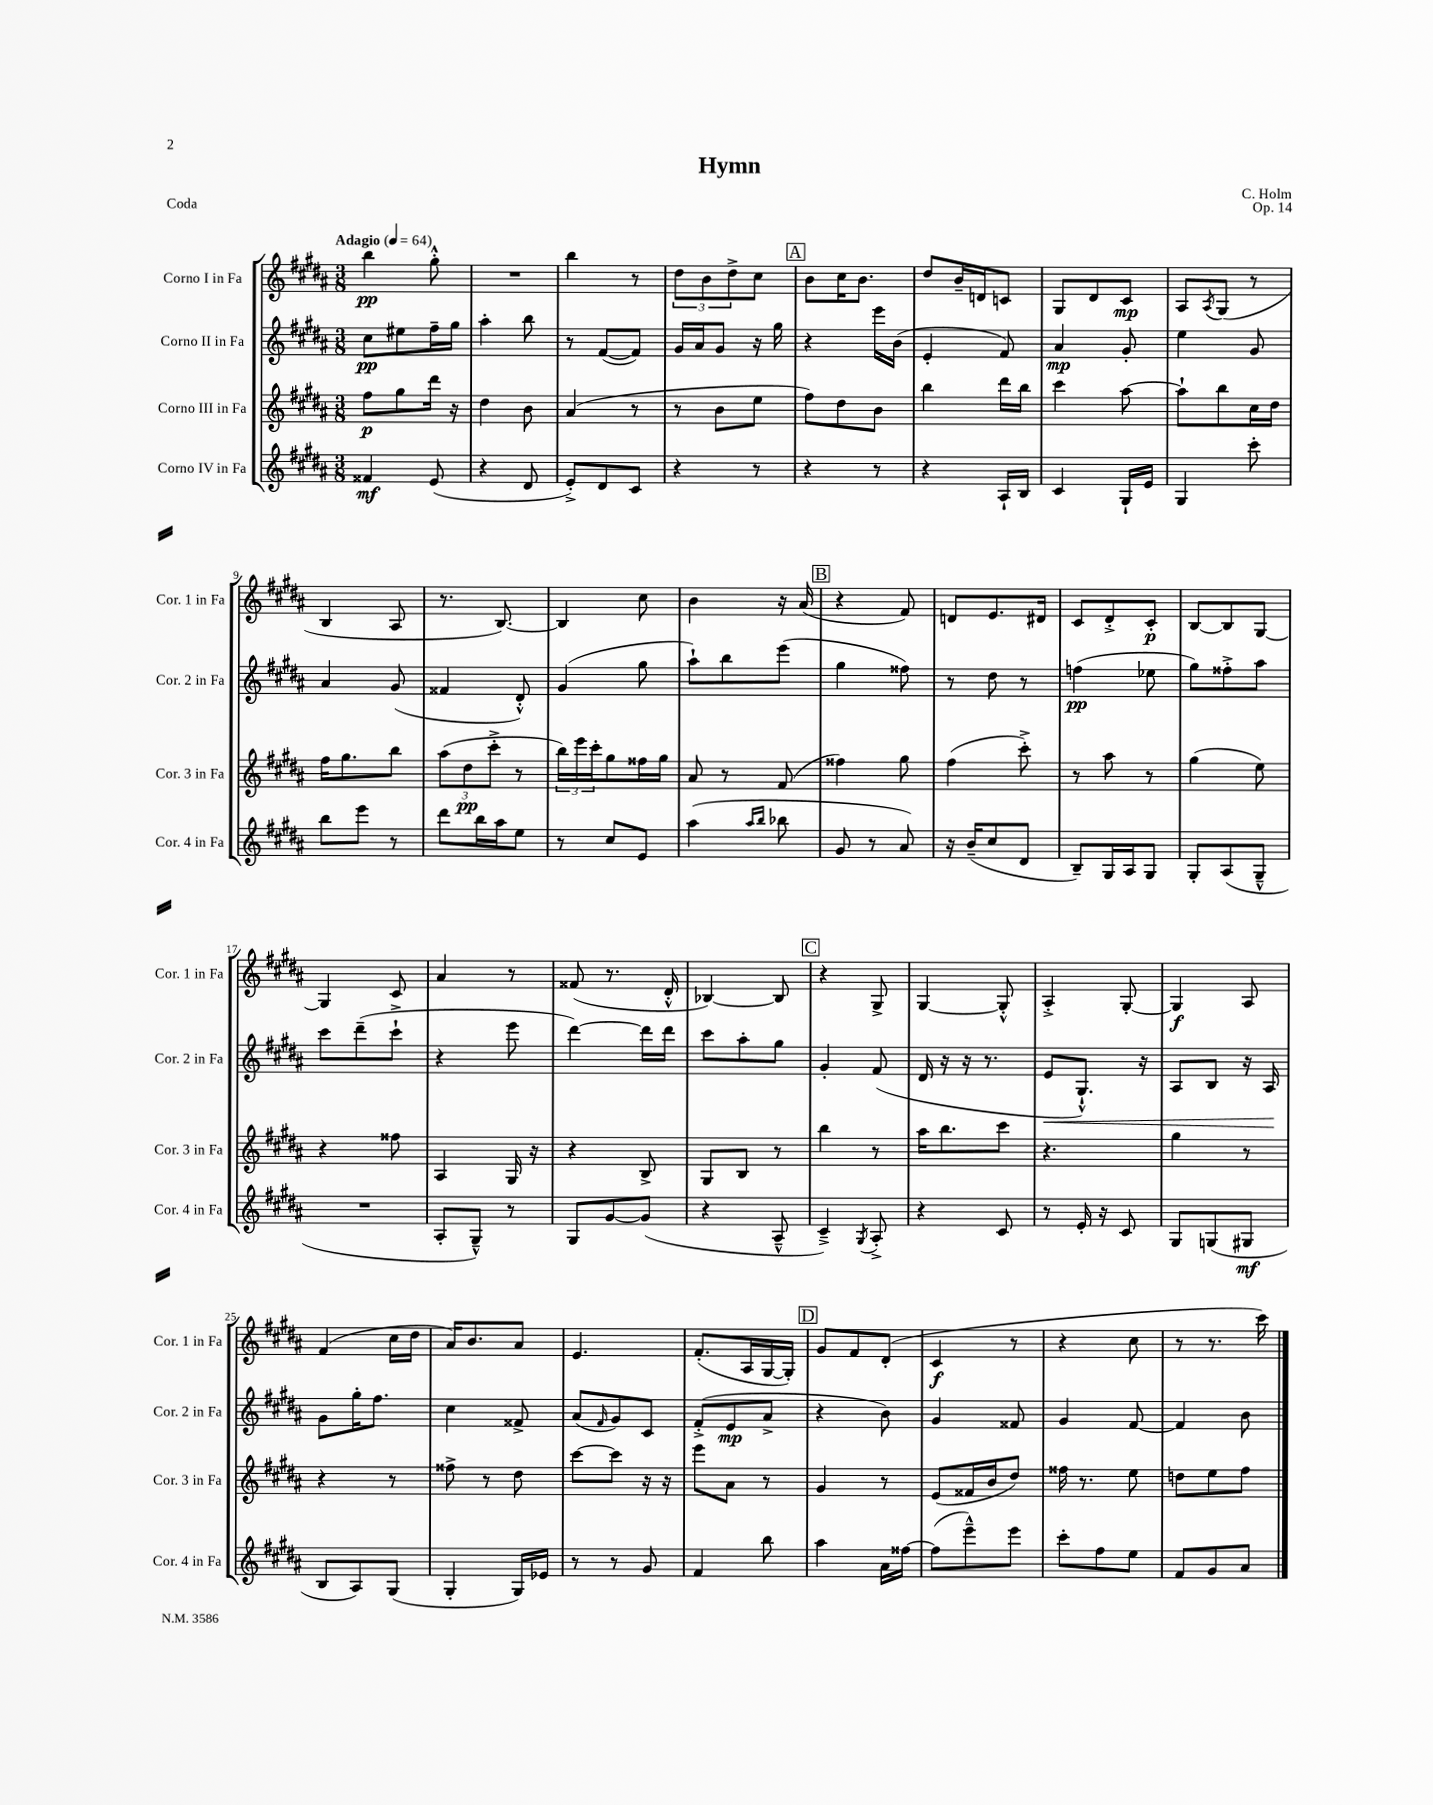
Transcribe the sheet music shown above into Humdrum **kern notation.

**kern	**dynam	**kern	**dynam	**kern	**dynam	**kern	**dynam
*part4	*part4	*part3	*part3	*part2	*part2	*part1	*part1
*staff4	*staff4	*staff3	*staff3	*staff2	*staff2	*staff1	*staff1
*I"Corno IV in Fa	*	*I"Corno III in Fa	*	*I"Corno II in Fa	*	*I"Corno I in Fa	*
*I'Cor. 4 in Fa	*	*I'Cor. 3 in Fa	*	*I'Cor. 2 in Fa	*	*I'Cor. 1 in Fa	*
*clefG2	*	*clefG2	*	*clefG2	*	*clefG2	*
*k[f#c#g#d#a#]	*	*k[f#c#g#d#a#]	*	*k[f#c#g#d#a#]	*	*k[f#c#g#d#a#]	*
*M3/8	*	*M3/8	*	*M3/8	*	*M3/8	*
*MM64	*	*MM64	*	*MM64	*	*MM64	*
=1	=1	=1	=1	=1	=1	=1	=1
!	!	!	!	!	!	!LO:TX:a:B:t=Adagio	!
4f##X/	mf	8ff#\L	p	8cc#\L	pp	4bb\	pp
.	.	8gg#\	.	8ee#X\	.	.	.
(8e/	.	16ddd#\Jk	.	16ff#~\L	.	8gg#'^^\	.
.	.	16r	.	16gg#\JJ	.	.	.
=2	=2	=2	=2	=2	=2	=2	=2
4r	.	4dd#\	.	4aa#'\	.	4.r	.
8d#/	.	8b\	.	8bb\	.	.	.
=3	=3	=3	=3	=3	=3	=3	=3
8e'^/L)	.	(4a#/	.	8r	.	4bb\	.
8d#/	.	.	.	([8f#/L	.	.	.
8c#/J	.	8r	.	8f#/J])	.	8r	.
=4	=4	=4	=4	=4	=4	=4	=4
4r	.	8r	.	16g#/LL	.	12dd#\L	.
.	.	.	.	16a#/J	.	.	.
.	.	.	.	.	.	12b\	.
.	.	8b\L	.	8g#/J	.	.	.
.	.	.	.	.	.	12dd#^\	.
8r	.	8ee\J	.	16r	.	8cc#\J	.
.	.	.	.	16gg#\	.	.	.
!!LO:REH:place=s1:t=A
=5	=5	=5	=5	=5	=5	=5	=5
4r	.	8ff#\L)	.	4r	.	8b\L	.
.	.	8dd#\	.	.	.	16cc#\K	.
.	.	.	.	.	.	8.b\J	.
8r	.	8b\J	.	16eee\LL	.	.	.
.	.	.	.	(16b\JJ	.	.	.
=6	=6	=6	=6	=6	=6	=6	=6
4r	.	4bb\	.	4e'/	.	8dd#/L	.
.	.	.	.	.	.	16b~/L	.
.	.	.	.	.	.	16dn/J	.
16A#`/LL	.	16ddd#\LL	.	8f#/)	.	8cn/J	.
16B/JJ	.	16bb\JJ	.	.	.	.	.
=7	=7	=7	=7	=7	=7	=7	=7
4c#/	.	4ccc#\	.	4a#/	mp	8G#/L	.
.	.	.	.	.	.	8d#/	.
16G#`/LL	.	[8aa#\	.	8g#'/	.	8c#/J	mp
16e/JJ	.	.	.	.	.	.	.
=8	=8	=8	=8	=8	=8	=8	=8
4G#/	.	8aa#`\L]	.	4ee\	.	8A#/L	.
.	.	.	.	.	.	8qA#/	.
.	.	8bb\	.	.	.	(8G#/J	.
8ccc#'\	.	16cc#\L	.	8g#/	.	8r	.
.	.	16dd#\JJ	.	.	.	.	.
!!LO:LB:g=z
=9	=9	=9	=9	=9	=9	=9	=9
8bb\L	.	16ff#\KL	.	4a#/	.	4B/	.
.	.	8.gg#\	.	.	.	.	.
8eee\J	.	.	.	.	.	.	.
8r	.	8bb\J	.	(8g#/	.	8A#/	.
=10	=10	=10	=10	=10	=10	=10	=10
8ddd#\L	.	(12aa#\L	.	4f##X/	.	8.r	.
.	.	12dd#\	pp	.	.	.	.
16bb\L	.	.	.	.	.	.	.
.	.	12ccc#'^\J	.	.	.	.	.
16aa#\J	.	.	.	.	.	[8.B/)	.
8ee\J	.	8r	.	8d#'^^/)	.	.	.
=11	=11	=11	=11	=11	=11	=11	=11
8r	.	24bb\LL)	.	(4g#/	.	4B/]	.
.	.	24eee\	.	.	.	.	.
.	.	24ccc#'\J	.	.	.	.	.
8cc#/L	.	8gg#\	.	.	.	.	.
8e/J	.	16ff##X\L	.	8gg#\	.	8cc#\	.
.	.	16gg#\JJ	.	.	.	.	.
=12	=12	=12	=12	=12	=12	=12	=12
(4aa#\	.	8a#/	.	8aa#`\L)	.	4b\	.
.	.	8r	.	8bb\	.	.	.
16qqaa#/LL	.	.	.	.	.	.	.
16qqbb/JJ	.	.	.	.	.	.	.
8bb-X\	.	(8f#/	.	(8eee\J	.	16r	.
.	.	.	.	.	.	(16a#/	.
!!LO:REH:place=s1:t=B
=13	=13	=13	=13	=13	=13	=13	=13
8g#/	.	4ff##X\)	.	4gg#\	.	4r	.
8r	.	.	.	.	.	.	.
8a#/)	.	8gg#\	.	8ff##X\)	.	8f#/)	.
=14	=14	=14	=14	=14	=14	=14	=14
16r	.	(4ff#\	.	8r	.	8dn/L	.
(16b~/KL	.	.	.	.	.	.	.
8cc#/	.	.	.	8dd#\	.	8.e/	.
8d#/J	.	8ccc#'^\)	.	8r	.	.	.
.	.	.	.	.	.	16d#X/Jk	.
=15	=15	=15	=15	=15	=15	=15	=15
8B~/L)	.	8r	.	(4ffn\	pp	8c#/L	.
16G#/L	.	8aa#\	.	.	.	8d#'^/	.
16A#/J	.	.	.	.	.	.	.
8G#/J	.	8r	.	8ee-X\	.	8c#'/J	p
=16	=16	=16	=16	=16	=16	=16	=16
8G#'/L	.	(4gg#\	.	8gg#\L)	.	[8B/L	.
(8A#/	.	.	.	8ff##X'^\	.	8B/]	.
8G#~^^/J	.	8ee\)	.	8aa#\J	.	[8G#/J	.
!!LO:LB:g=z
=17	=17	=17	=17	=17	=17	=17	=17
4.r	.	4r	.	8ccc#\L	.	4G#/]	.
.	.	.	.	(8ddd#~\	.	.	.
.	.	8ff##X\	.	8ccc#`^\J	.	8c#/	.
=18	=18	=18	=18	=18	=18	=18	=18
8A#'/L	.	4A#/	.	4r	.	4a#/	.
8G#~^^/J)	.	.	.	.	.	.	.
8r	.	16G#/	.	8eee\	.	8r	.
.	.	16r	.	.	.	.	.
=19	=19	=19	=19	=19	=19	=19	=19
8G#/L	.	4r	.	[4ddd#\)	.	(8f##X/	.
[8g#/	.	.	.	.	.	8.r	.
(8g#/J]	.	8B^/	.	16ddd#\LL]	.	.	.
.	.	.	.	16ddd#\JJ	.	16d#'^^/	.
=20	=20	=20	=20	=20	=20	=20	=20
4r	.	8G#/L	.	8ccc#\L	.	[4B-X/)	.
.	.	8B/J	.	8aa#'\	.	.	.
8A#~^^/	.	8r	.	8gg#\J	.	8B-/]	.
!!LO:REH:place=s1:t=C
=21	=21	=21	=21	=21	=21	=21	=21
4c#~^/)	.	4bb\	.	4g#'/	.	4r	.
8qG#/	.	.	.	.	.	.	.
8A#'^/	.	8r	.	(8f#/	.	8G#^/	.
=22	=22	=22	=22	=22	=22	=22	=22
4r	.	16aa#\KL	.	16d#/	.	[4G#/	.
.	.	8.bb\	.	16r	.	.	.
.	.	.	.	16r	.	.	.
.	.	.	.	8.r	.	.	.
8c#/	.	8ccc#\J	.	.	.	8G#'^^/]	.
=23	=23	=23	=23	=23	=23	=23	=23
!	!	!	!	!	!LO:HP:b	!	!
8r	.	4.r	.	8e/L	<	4A#'^/	.
16e'/	.	.	.	8.G#`^^/J)	.	.	.
16r	.	.	.	.	.	.	.
8c#/	.	.	.	.	.	[8G#'/	.
.	.	.	.	16r	.	.	.
=24	=24	=24	=24	=24	=24	=24	=24
8G#/L	.	4gg#\	.	8A#/L	.	4G#/]	f
(8Gn/	.	.	.	8B/J	.	.	.
8G#X/J	mf	8r	.	16r	.	8A#/	.
.	.	.	.	16A#/	.	.	.
.	.	.	.	.	[	.	.
!!LO:LB:g=z
=25	=25	=25	=25	=25	=25	=25	=25
8B/L	.	4r	.	8g#\L	.	(4f#/	.
8A#/)	.	.	.	16gg#'\K	.	.	.
.	.	.	.	8.ff#\J	.	.	.
(8G#/J	.	8r	.	.	.	16cc#\LL	.
.	.	.	.	.	.	16dd#\JJ	.
=26	=26	=26	=26	=26	=26	=26	=26
4G#'/	.	8ff##X^\	.	4cc#\	.	16a#/KL)	.
.	.	.	.	.	.	8.b/	.
.	.	8r	.	.	.	.	.
16G#/LL)	.	8dd#\	.	8f##X^/	.	8a#/J	.
16e-X/JJ	.	.	.	.	.	.	.
=27	=27	=27	=27	=27	=27	=27	=27
8r	.	[8ccc#\L	.	(8a#/L	.	4.e/	.
.	.	.	.	16qqf#/	.	.	.
8r	.	8ccc#\J]	.	8g#/)	.	.	.
8g#/	.	16r	.	8c#/J	.	.	.
.	.	16r	.	.	.	.	.
=28	=28	=28	=28	=28	=28	=28	=28
4f#/	.	8eee\L	.	(8f#'^/L	.	(8.f#'/L	.
.	.	8a#\J	.	8e/	mp	.	.
.	.	.	.	.	.	16A#/L	.
8bb\	.	8r	.	8a#^/J	.	[16G#/	.
.	.	.	.	.	.	16G#'/JJ])	.
!!LO:REH:place=s1:t=D
=29	=29	=29	=29	=29	=29	=29	=29
4aa#\	.	4g#/	.	4r	.	8g#/L	.
.	.	.	.	.	.	8f#/	.
16a#\LL	.	8r	.	8b\)	.	(8d#'/J	.
[16ff##X\JJ	.	.	.	.	.	.	.
=30	=30	=30	=30	=30	=30	=30	=30
(8ff##\L]	.	(8e/L	.	4g#/	.	4c#/	f
8eee~^^\)	.	16f##X/L	.	.	.	.	.
.	.	16b/J	.	.	.	.	.
8eee\J	.	8dd#/J)	.	8f##X/	.	8r	.
=31	=31	=31	=31	=31	=31	=31	=31
8ccc#'\L	.	16ff##X\	.	4g#/	.	4r	.
.	.	8.r	.	.	.	.	.
8ff#\	.	.	.	.	.	.	.
8ee\J	.	8ee\	.	[8f#/	.	8cc#\	.
=32	=32	=32	=32	=32	=32	=32	=32
8f#/L	.	8ddn\L	.	4f#/]	.	8r	.
8g#/	.	8ee\	.	.	.	8.r	.
8a#/J	.	8ff#\J	.	8b\	.	.	.
.	.	.	.	.	.	16ccc#\)	.
==	==	==	==	==	==	==	==
*-	*-	*-	*-	*-	*-	*-	*-
